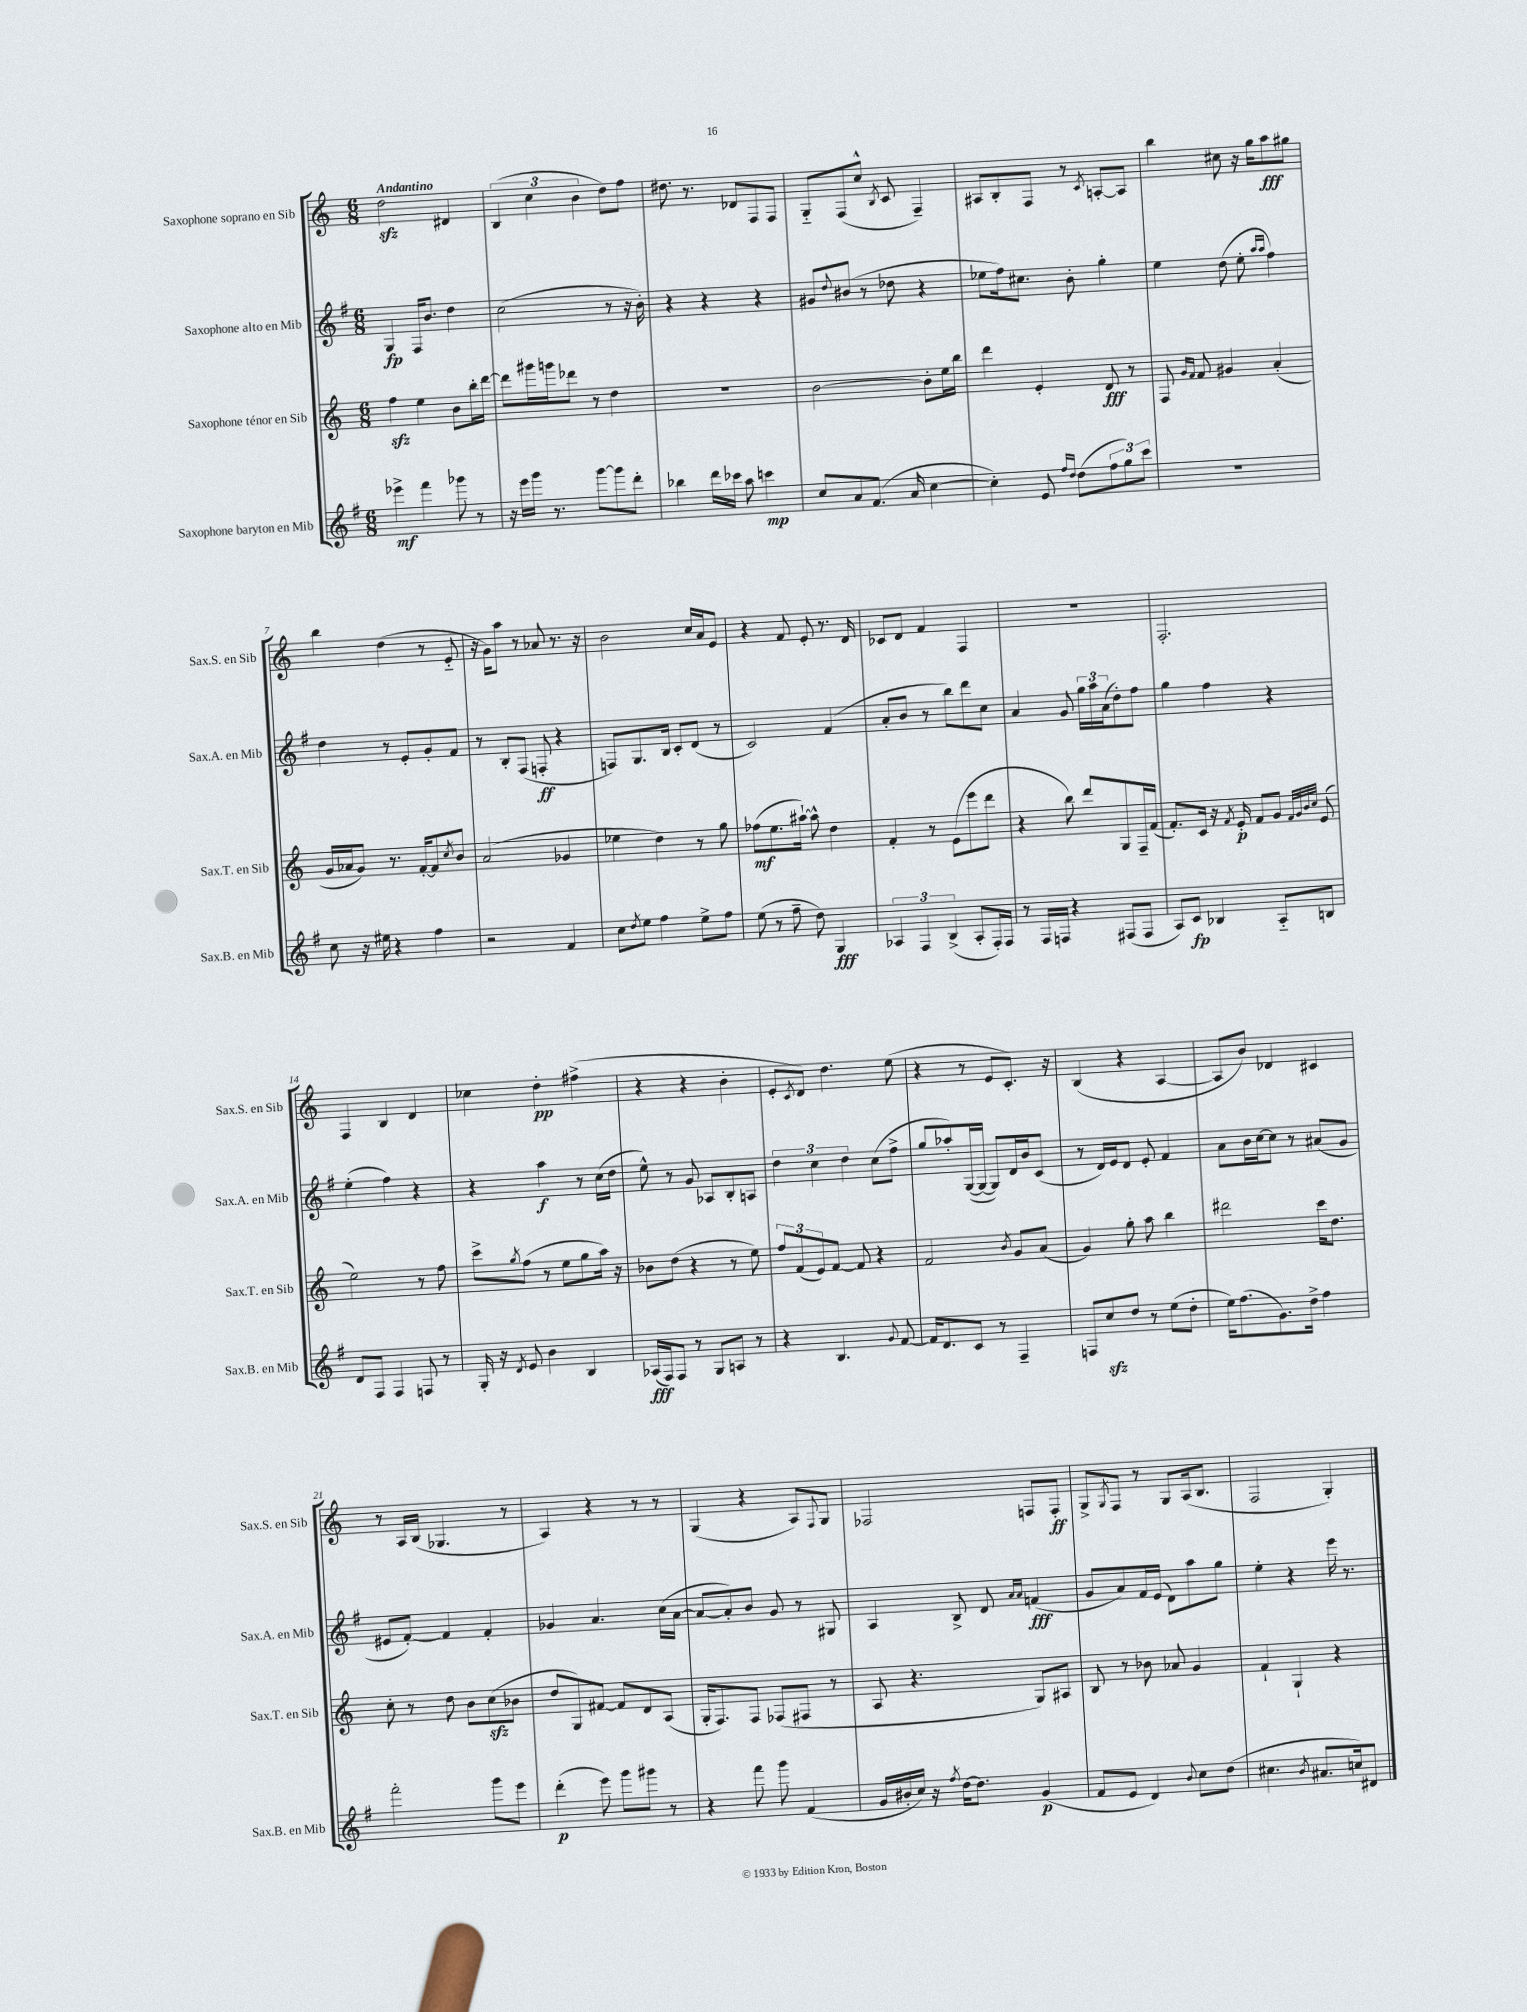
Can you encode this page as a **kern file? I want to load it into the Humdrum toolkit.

**kern	**kern	**kern	**kern
*staff4	*staff3	*staff2	*staff1
*clefG2	*clefG2	*clefG2	*clefG2
*k[f#]	*k[]	*k[f#]	*k[]
*M6/8	*M6/8	*M6/8	*M6/8
4eee-^	4ff	4G	2dd
4fff#	4ee	16F#	.
.	.	8.b	.
8ggg-	8b	4dd	4d#
8r	16bb'	.	.
.	[16ddd	.	.
=	=	=	=
16r	8ddd]	(2cc	(6B
16eee	.	.	.
16ggg	16ggg#	.	.
.	.	.	6cc
8.r	16ggg	.	.
.	8ddd-	.	.
.	.	.	6b
[8ggg	8r	.	.
8ggg]	4dd	8r	8dd)
8ddd'	.	16r	8ff
.	.	16b')	.
=	=	=	=
4bb-	2.r	4r	8.dd#
.	.	.	8.r
16ddd	.	4r	.
16ccc-	.	.	.
8aa	.	.	8d-
4ccc	.	4r	8F
.	.	.	8F
=	=	=	=
8cc	[2b	8g#	8G'~
.	.	8qqdd	.
8a	.	(8b#	(8F
(8.f#	.	8r	8cc^^
.	.	.	8qB
.	.	8dd-	8c
16a	.	.	.
[4cc	8b']	4r	4F~)
.	16ee	.	.
.	16bb	.	.
=	=	=	=
4cc'])	4ddd	8ee-	8A#
.	.	16ff#)	8B'
.	.	8.cc#	.
8e	4e'	.	8F
16qqff#	.	.	.
16qqdd	.	.	.
(8dd	.	8b'	8r
.	.	.	8qc
12ff#	8d	4gg'	[8A'
12gg)	.	.	.
.	8r	.	8A]
12ccc	.	.	.
=	=	=	=
2.r	8F	4ee	4bb
.	16qqg	.	.
.	16qqf	.	.
.	8f	.	.
.	4g#	(8dd	8cc#
.	.	8ee'	16r
.	.	.	16gg
.	.	16qqaa	.
.	.	16qqaa	.
.	(4a'	4ff#)	8aa
.	.	.	8gg#
=	=	=	=
8cc	16g	4dd	4bb
.	16a-	.	.
16r	8g)	.	.
16ee#	.	.	.
4r	8.r	8r	(4dd
.	.	8e'	.
.	[16f'	.	.
4ff#	8f]	8g'	8r
.	8qcc	.	.
.	8b	8f#	8e'~
=	=	=	=
2r	(2a	8r	16r
.	.	.	16g)
.	.	8B'	8aa
.	.	(8F#	8r
.	.	8F'	8a-
4f#	4g-	4r	8.r
.	.	.	16r
=	=	=	=
8cc	4ee-	8F)	2b
8qdd	.	.	.
8ee	.	8.G	.
4ff#	4dd)	.	.
.	.	16B	.
.	.	8c'	.
8ee^	8r	(8d	16cc
.	.	.	16a
8ff#	8gg	8r	8e
=	=	=	=
(8ee	(8ff-	2c)	4r
8r	8.ee	.	.
8ff#~	.	.	8f
.	[16aa#`)	.	.
8dd)	8aa#^^]	.	8e'
4G	4dd	(4f#	8.r
.	.	.	16d
=	=	=	=
6A-	4f'	8a'	8c-
.	.	8b	8d
6F#	.	.	.
.	8r	8r	4f
(6B^	.	.	.
.	(8e	8bb)	.
8A-'	8eee	8ddd	4F
16F#')	8ddd	8cc	.
16F#	.	.	.
=	=	=	=
8r	4r	4a	2.r
16F#	.	.	.
16F	.	.	.
4r	8bb)	8g	.
.	8ddd	24gg	.
.	.	24aa	.
.	.	(24a	.
(8F#	8G	8dd')	.
8F#	16F~	8ff#	.
.	(16f	.	.
=	=	=	=
8A)	8.f')	4gg	2.F'
8c	.	.	.
.	16c	.	.
4B-	16r	4ff#	.
.	8qf	.	.
.	16e'	.	.
.	8f	.	.
8A'~	8g	4r	.
.	32qqf	.	.
.	32qqg	.	.
.	32qqb	.	.
.	32qqcc	.	.
8B	(8e	.	.
=	=	=	=
8d	2ee)	(4ee'	4F
8F#	.	.	.
4F#	.	4ff#)	4B
8F	8r	4r	4d
8r	8ff	.	.
=	=	=	=
16G'	8ccc^	4r	4cc-
16r	.	.	.
8qd	8qgg	.	.
8e	(8ff	.	.
4b	8r	4aa	4dd'
.	8ee	.	.
4B	8gg	8r	(4ff#^
.	16aa)	(16cc	.
.	16r	16dd	.
=	=	=	=
(16A-	8b-	8ee^^)	4r
16F#)	.	.	.
8F#	(8dd	8r	.
8r	4r	8g	4r
8G	.	8A-	.
8A	8r	8B'	4b'
8r	8ee)	8A	.
=	=	=	=
4r	12ff	6dd	8e'
.	(12f	.	.
.	.	.	8qc
.	.	.	8d)
.	12e)	6cc	.
4.B	[8f	.	4.dd
.	.	6dd	.
.	8f]	.	.
.	4r	(8cc	.
8qqg	.	.	.
[8f#	.	8ff#^	(8ee
=	=	=	=
16f#]	2f	8gg	4r
8.d	.	.	.
.	.	8aa-')	.
8c	.	([16G	8r
.	.	16G_	.
8r	.	8G])	8e
.	8qb	.	.
4F#~	8g	16d	8.c')
.	.	16b	.
.	(8a	(8c	.
.	.	.	16r
=	=	=	=
8F	4g)	8r	(4B
8cc	.	16d)	.
.	.	16e	.
8dd	8gg'	8d	4r
8r	8aa	8e'	.
(8ee	4bb	4f#	[4A
8dd'	.	.	.
=	=	=	=
16ee)	2ddd#	8a	8A]
(8.ff#	.	.	.
.	.	16b	8b)
.	.	[16cc	.
8.g)	.	8cc]	4d-
.	.	8r	.
16dd^	.	.	.
4ff#	16ccc	(8a#	4c#
.	8.dd	.	.
.	.	8g	.
=	=	=	=
2fff#'	8cc'	8e#	8r
.	8r	[8f#')	16A
.	.	.	(16B
.	8dd	4f#]	4.G-
.	8b	.	.
8ggg	(8cc	4f#'	.
8eee	8b-	.	8r
=	=	=	=
(4ddd'	8dd	4g-	4A)
.	8G)	.	.
8eee)	[8f#	4.a	4r
8ggg	8f#]	.	.
8ggg#	8d	.	8r
8r	(8A	(16cc	8r
.	.	[16a	.
=	=	=	=
4r	16G'	8a_	(4G
.	8.F)	.	.
.	.	8a'])	.
8fff#	8F	8b	4r
8ggg	(8F-	8g	.
(4f#	8F#	8r	8A)
.	.	.	8qqF
.	8r	8G#	8G
=	=	=	=
16g	8A	4A	2F-
16b#'	.	.	.
16cc)	4.r	.	.
16r	.	.	.
8qff#	.	.	.
[16dd	.	8B^	.
8.dd]	.	.	.
.	.	8d	.
.	.	16qqa	.
.	.	16qqa	.
(4g	8G)	(4f	8F
.	8A#	.	8F'
=	=	=	=
8f#	8B	8g	8G^
.	.	.	8qG
8e	8r	8a)	8F
4d)	8b-	16f#	8r
.	.	(16e	.
.	8a-	8d)	8G
8qqb	.	.	.
8cc	4g	8aa	(16A
.	.	.	8.B
(8dd	.	8gg	.
=	=	=	=
4.cc#	4f`	4ee'	2F
.	4G`	4r	.
8qb	.	.	.
8.a#	.	.	.
.	4r	16eee	4G')
16cc)	.	8.r	.
8d#	.	.	.
==	==	==	==
*-	*-	*-	*-
